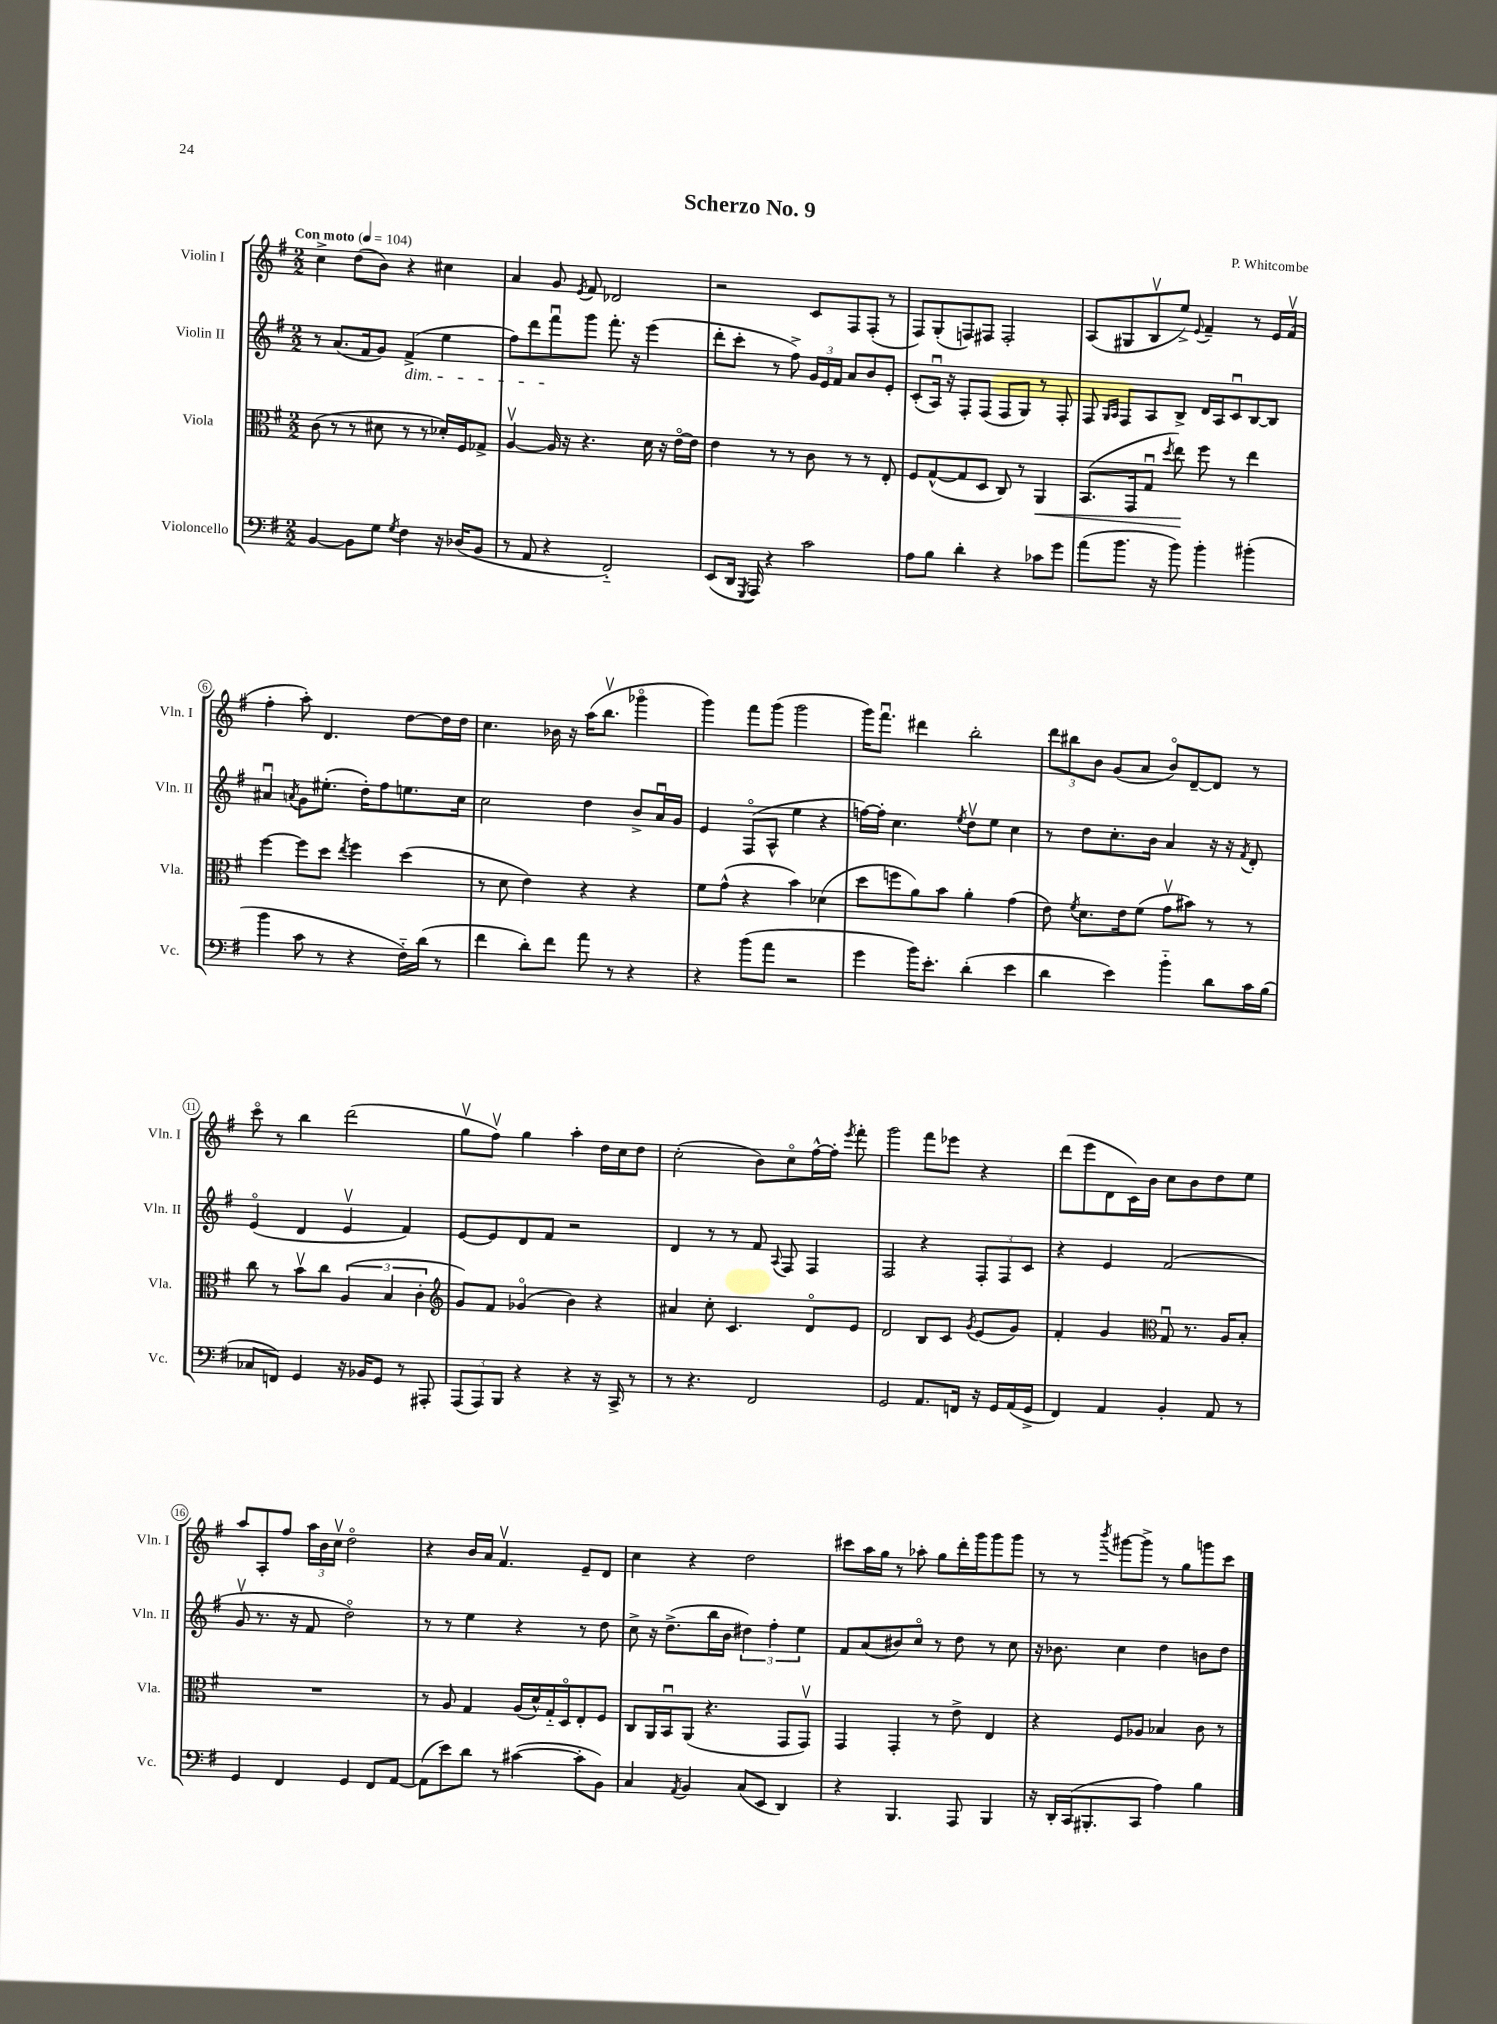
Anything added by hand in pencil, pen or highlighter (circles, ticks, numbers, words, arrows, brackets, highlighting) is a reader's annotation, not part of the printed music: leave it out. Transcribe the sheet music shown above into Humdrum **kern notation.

**kern	**kern	**dynam	**kern	**kern
*part4	*part3	*part3	*part2	*part1
*staff4	*staff3	*staff3	*staff2	*staff1
*I"Violoncello	*I"Viola	*	*I"Violin II	*I"Violin I
*I'Vc.	*I'Vla.	*	*I'Vln. II	*I'Vln. I
*clefF4	*clefC3	*	*clefG2	*clefG2
*k[f#]	*k[f#]	*	*k[f#]	*k[f#]
*M2/2	*M2/2	*	*M2/2	*M2/2
*MM104	*MM104	*	*MM104	*MM104
=1	=1	=1	=1	=1
!	!	!	!	!LO:TX:a:B:t=Con moto
[4BB/	(8c\	.	8r	4cc^\
.	8r	.	(8.a/L	.
8BB\L]	8r	.	.	(8dd\L
.	.	.	16f#/k	.
8G\J	8d#X\	.	8g/J)	8b\J)
8qG/	.	.	.	.
!	!	!	!LO:TX:b:i:t=dim.	!
4F#\	8r	.	(4f#^/	4r
.	8r	.	.	.
16r	16d-X'/LL)	.	4ee\	4cc#X\
(16D-X/KL	16F#/J	.	.	.
8BB/J	8G-X^/J	.	.	.
=2	=2	=2	=2	=2
8r	[4Av/	.	8ff#\L)	4a/
8AA/	.	.	8ddd\	.
4r	16A/]	.	8fff#u\	8g/
.	16r	.	.	.
.	.	.	.	8qe/
.	4.r	.	8ggg\J	8f#/
2FF#/)	.	.	8.fff#'\	2d-X/
.	.	.	16r	.
.	16d\	.	(4eee\	.
.	16r	.	.	.
.	[16e\LL	.	.	.
.	16e\JJ]	.	.	.
=3	=3	=3	=3	=3
(8EE/L	4e\	.	8ddd'\L	2r
16DD/Jk	.	.	8ccc'\J	.
8qGGG/	.	.	.	.
16AAA/)	.	.	.	.
4r	8r	.	8r	.
.	8r	.	8ff#^\)	.
2c\	8c\	.	24g/LL	8c/L
.	.	.	24e/	.
.	.	.	24f#/JJ	.
.	8r	.	8a/L	8F#/
.	8r	.	8b/	(8F#'/J
.	8E'/	.	8e'/J	8r
=4	=4	=4	=4	=4
8A\L	8F#/L	.	(8c'/L	8F#/L)
8B\J	([8G^^/	.	16Au/Jk)	(8G'/
.	.	.	16r	.
4d'\	8G/]	.	8F#'/L	8Fn/)
.	8D/J	.	(8F#/J	8F#X/J
4r	8C/)	.	8F#/L	2F#'/
.	8r	.	8G/J)	.
!	!	!LO:HP:b	!	!
8c-X\L	4AA/	<	8r	.
8g\J	.	.	8F#'/	.
=5	=5	=5	=5	=5
(8a\L	(8.BB/L	.	8F#/	(8A/L
.	.	.	16qqG/LL	.
.	.	.	16qqA/JJ	.
8.b\J	.	.	8F#/L	8G#X/
.	16GG/k	.	.	.
.	8Gu/J	.	8A/	8Bv/
16r	.	.	.	.
.	8qdd/	.	.	.
8b\)	8ee\)	.	8B^/J	8ee^/J)
.	.	.	.	8qqe/
4b'\	8ff#\	[	16d/LL	4f#~/
.	.	.	16A/J	.
.	8r	.	8cu/	.
(4b#X'\	4ee\	.	[8B/	8r
.	.	.	8B/J]	16e/LL
.	.	.	.	(16f#v/JJ
!!LO:LB:g=z
=6	=6	=6	=6	=6
4b\	[4ff#\	.	4a#Xu/	4ff#'\
.	.	.	8qan/	.
8c\	8ff#\L]	.	8g\L	8aa'\)
8r	8dd\J	.	(8.ee#X'\J	4.d/
.	8qee/	.	.	.
4r	4ff#\	.	.	.
.	.	.	16dd'\KL)	.
.	.	.	8ff#\	.
16F#\LL)	(4dd\	.	8.een\	[8dd\L
(16d\JJ	.	.	.	.
8r	.	.	.	16dd\L]
.	.	.	16cc\Jk	16dd\JJ
=7	=7	=7	=7	=7
4f#\	8r	.	2cc\	4.cc\
.	8d\	.	.	.
8d'\L)	4e\)	.	.	.
8f#\J	.	.	.	16b-X\
.	.	.	.	16r
8a\	4r	.	4dd\	(16aa\KL
.	.	.	.	8.bbv\J
8r	.	.	.	.
4r	4r	.	8b^/L	4ggg-X\
.	.	.	16au/L	.
.	.	.	16g/JJ	.
=8	=8	=8	=8	=8
4r	8f#\L	.	4e/	4ggg\)
.	(8g^^\J	.	.	.
(8b\L	4r	.	(8F#/L	8fff#\L
8a\J	.	.	8A^^/J	(8ggg\J
2r	4b\)	.	4ee\	2ggg\
.	(4d-X\	.	4r	.
=9	=9	=9	=9	=9
4g\	8dd\L	.	[16ffn\LL)	16ggg\KL)
.	.	.	16ff'\JJ]	8.fff#u\J
.	8ffn\	.	4.cc\	.
16b\KL)	8a\)	.	.	4ddd#X\
8.e'\J	.	.	.	.
.	8b\J	.	.	.
.	.	.	8qee/	.
(4d'\	4a'\	.	8ddv\L	2bb'\
.	.	.	8ee\J	.
4e\	(4g\	.	4cc\	.
=10	=10	=10	=10	=10
4d\	8e\)	.	8r	12ddd\L
.	.	.	.	12bb#X\
.	8qf#/	.	.	.
.	8.d\L	.	8dd\L	.
.	.	.	.	12b\J
4e\)	.	.	8.cc'\	(8g/L
.	16e\k	.	.	.
.	(8f#\J	.	.	8a/J
.	.	.	16b\Jk	.
4b\	8gv\L	.	4a/	8b/L)
.	8b#X\J)	.	.	[8d~/
8d\L	8r	.	16r	8d/J]
.	.	.	16r	.
.	.	.	8qf#/	.
16c\L	8r	.	8d'/	8r
(16B\JJ	.	.	.	.
!!LO:LB:g=z
=11	=11	=11	=11	=11
8C-X/L	8cc\	.	(4e/	8ccc\
8FFn/J)	8r	.	.	8r
4GG/	8bv\L	.	4d/	4bb\
.	8cc\J	.	.	.
16r	(6A/	.	4ev/	(2ddd\
16BB-X/KL	.	.	.	.
8GG/J	.	.	.	.
.	6B/	.	.	.
8r	.	.	4f#/)	.
.	6c'\	.	.	.
8AAA#X'/	.	.	.	.
=12	=12	=12	=12	=12
*	*clefG2	*	*	*
(12AAA/L	8g/L)	.	[8e/L	8ggv\L
12AAA/)	.	.	.	.
.	8f#/J	.	8e/]	8ff#v\J)
12BBB/J	.	.	.	.
4r	(4g-X/	.	8d/	4gg\
.	.	.	8f#/J	.
4r	4b\)	.	2r	4aa'\
16r	4r	.	.	16dd\LL
16CC^/	.	.	.	16cc\J
8r	.	.	.	8dd\J
=13	=13	=13	=13	=13
8r	4a#X/	.	4d/	(2cc'\
4.r	.	.	.	.
.	8cc'\	.	8r	.
.	4.c/	.	8r	.
2FF#/	.	.	8f#/	8b\L)
.	.	.	8qqA/	.
.	.	.	8F#/	8cc\
.	8d/L	.	4F#/	[16ff#^^\L
.	.	.	.	16ff#'\JJ]
.	.	.	.	8qeee/
.	8e/J	.	.	8fff#'\
=14	=14	=14	=14	=14
2GG/	2d/	.	2F#/	2ggg\
8.AA/L	8B/L	.	4r	8fff#\L
.	8c/J	.	.	8eee-X\J
16FFn/Jk	.	.	.	.
.	8qg/	.	.	.
16r	(8e/L	.	12F#'/L	4r
16GG/LL	.	.	.	.
.	.	.	12F#/	.
(16AA/	8g/J)	.	.	.
.	.	.	12c/J	.
16GG^/JJ	.	.	.	.
=15	=15	=15	=15	=15
4FF#/)	4f#'/	.	4r	(8ddd\L
.	.	.	.	8eee\
4AA/	4g/	.	4e/	8d\
.	.	.	.	16c\L)
.	.	.	.	16b\JJ
*	*clefC3	*	*	*
4BB'/	8Gu/	.	(2f#/	8cc\L
.	8.r	.	.	8b\
8AA/	.	.	.	8dd\
.	16A/KL	.	.	.
8r	8B'/J	.	.	8ee\J
!!LO:LB:g=z
=16	=16	=16	=16	=16
4GG/	1r	.	8gv/	8aa/L
.	.	.	8.r	8A'/
4FF#/	.	.	.	8ff#/J
.	.	.	16r	.
.	.	.	8f#/	24aa\LL
.	.	.	.	24b\
.	.	.	.	24ccv\JJ
4GG/	.	.	2dd\)	2dd\
8FF#/L	.	.	.	.
[8AA/J	.	.	.	.
=17	=17	=17	=17	=17
(8AA\L]	8r	.	8r	4r
8e\)	8A/	.	8r	.
8d\J	4G/	.	4ee\	16b/LL
.	.	.	.	16a/JJ
8r	.	.	.	4.f#v/
([4c#X\	(16A/LL	.	4r	.
.	16d^^/)	.	.	.
.	16G/	.	.	.
.	16D/J	.	.	.
8c#'\L]	8E'/	.	8r	8e~/L
8BB\J)	8F#/J	.	8dd\	8d/J
=18	=18	=18	=18	=18
4C/	8C/L	.	8cc^\	4cc\
.	16AA/L	.	16r	.
.	16BBu/J	.	(8.dd^\L	.
8qAA/	.	.	.	.
4BB/	(8AA/J	.	.	4r
.	4.r	.	16bb\L	.
.	.	.	16b\JJ	.
(8C/L	.	.	6dd#X\)	2dd\
8EE/J	.	.	.	.
.	.	.	6ff#'\	.
4DD/)	8GG/L	.	.	.
.	.	.	6ee\	.
.	8GGv/J)	.	.	.
=19	=19	=19	=19	=19
4r	4GG/	.	8f#/L	8ccc#X\L
.	.	.	(8a/	16aa\L
.	.	.	.	16gg\JJ
4.BBB/	4GG'/	.	8b#X/)	8r
.	.	.	8cc/J	8aa-X'\
.	8r	.	8r	8gg\L
8AAA/	8e^\	.	8dd\	16ddd'\L
.	.	.	.	16ggg\J
4BBB/	4E/	.	8r	8ggg\
.	.	.	8cc\	8ggg\J
=20	=20	=20	=20	=20
16r	4r	.	16r	8r
16DD'/LL	.	.	8.b-X\	.
(16CC/J	.	.	.	8r
8.BBB#X'/	.	.	.	.
.	.	.	.	8qbbb/
.	8F#/L	.	4cc\	[8ggg#X\L
8CC/J	8A-X/J	.	.	8ggg#^\J]
4A\)	4B-X/	.	4dd\	8r
.	.	.	.	8gg\L
4B\	8c\	.	8bn\L	8gggn\
.	8r	.	8dd\J	8ccc\J
==	==	==	==	==
*-	*-	*-	*-	*-
